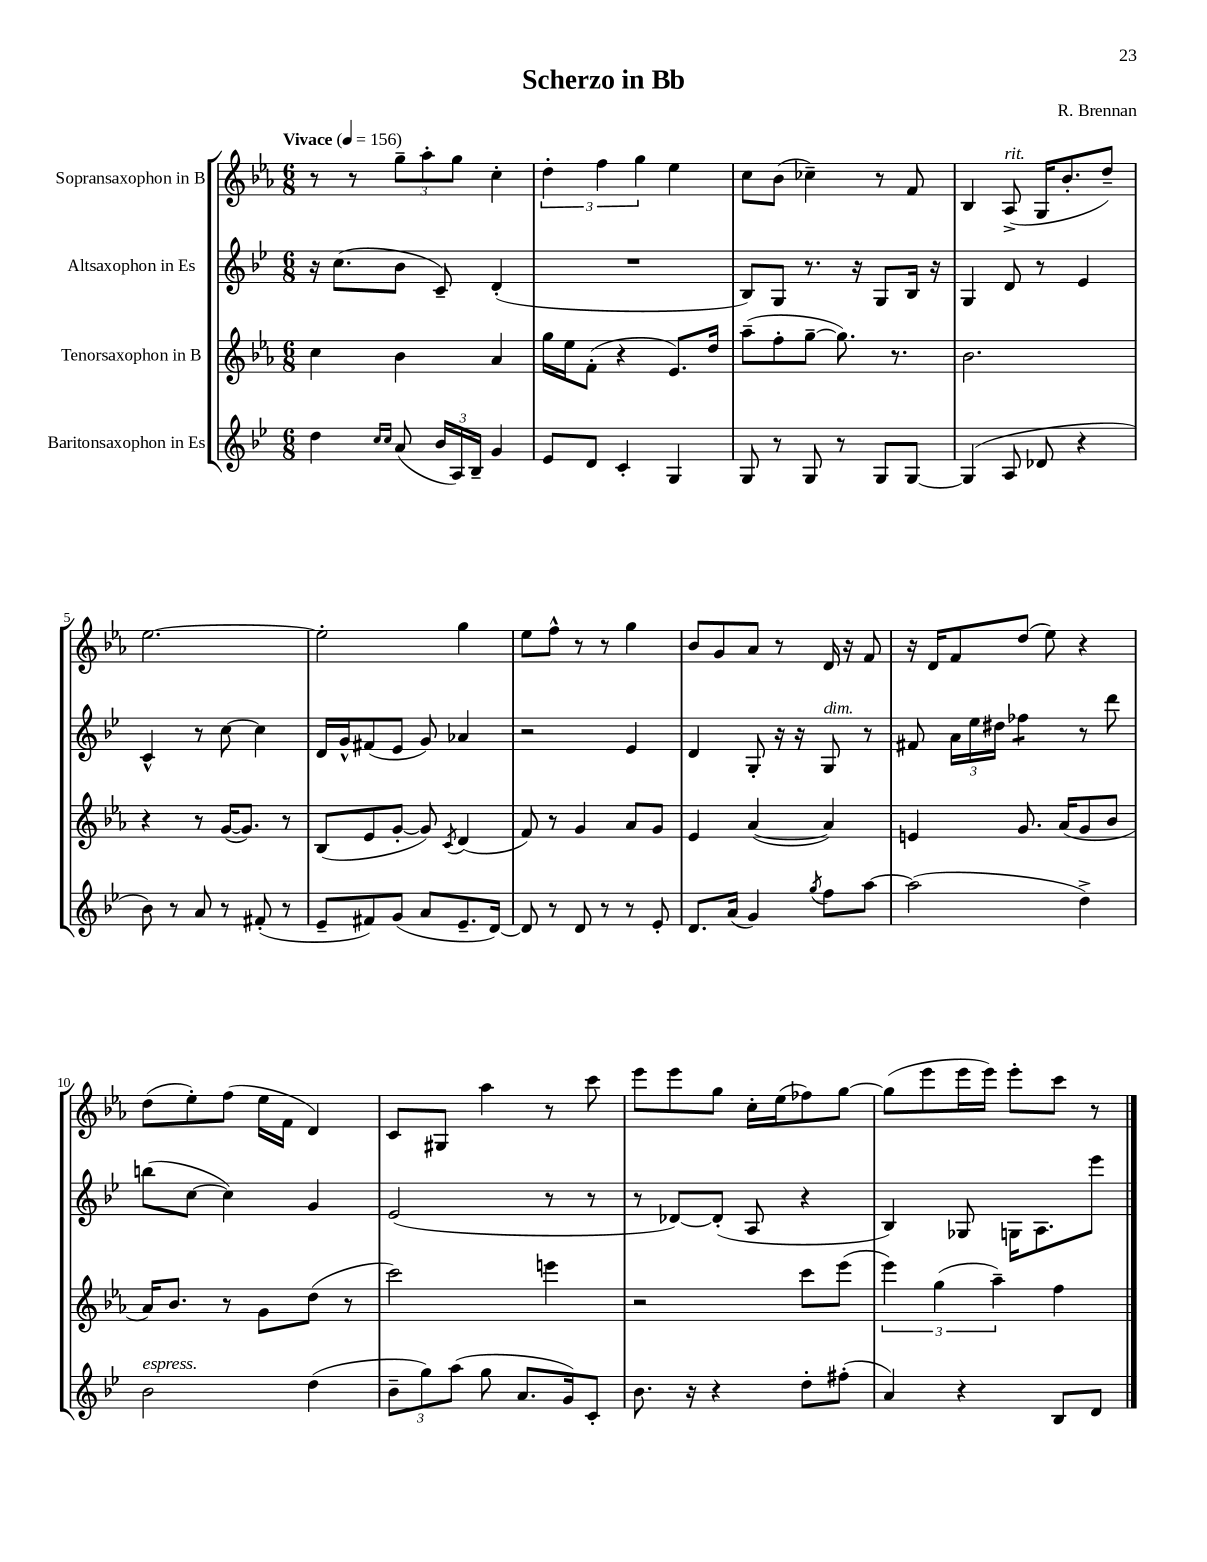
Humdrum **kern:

**kern	**kern	**kern	**kern
*staff4	*staff3	*staff2	*staff1
*clefG2	*clefG2	*clefG2	*clefG2
*k[b-e-]	*k[b-e-a-]	*k[b-e-]	*k[b-e-a-]
*M6/8	*M6/8	*M6/8	*M6/8
*MM156	*MM156	*MM156	*MM156
4dd	4cc	16r	8r
.	.	(8.cc	.
.	.	.	8r
16qqcc	.	.	.
16qqcc	.	.	.
(8a	4b-	8b-	12gg~
.	.	.	12aa-'
24b-	.	8c~)	.
24A)	.	.	12gg
24B-~	.	.	.
4g	4a-	(4d'	4cc'
=	=	=	=
8e-	16gg	2.r	6dd'
.	16ee-	.	.
8d	(8f'	.	.
.	.	.	6ff
4c'	4r	.	.
.	.	.	6gg
4G	8.e-)	.	4ee-
.	16dd	.	.
=	=	=	=
8G	(8aa-~	8B-)	8cc
8r	8ff'	8G	(8b-
8G	[8gg~	8.r	4cc-~)
8r	8.gg])	.	.
.	.	16r	.
8G	.	8G	8r
.	8.r	.	.
[8G	.	16B-	8f
.	.	16r	.
=	=	=	=
(4G]	2.b-	4G	4B-
8A	.	8d	(8A-^
8d-	.	8r	16G
.	.	.	8.b-'
4r	.	4e-	.
.	.	.	8dd~)
=	=	=	=
8b-)	4r	4c^^	[2.ee-
8r	.	.	.
8a	8r	8r	.
8r	([16g	[8cc	.
.	8.g])	.	.
(8f#'	.	4cc]	.
8r	8r	.	.
=	=	=	=
8e-~	(8B-	16d	2ee-']
.	.	16g^^	.
8f#)	8e-	(8f#	.
(8g	[8g'	8e-	.
8a	8g])	8g)	.
.	8qc	.	.
8.e-~	(4d	4a-	4gg
[16d)	.	.	.
=	=	=	=
8d]	8f)	2r	8ee-
8r	8r	.	8ff^^
8d	4g	.	8r
8r	.	.	8r
8r	8a-	4e-	4gg
8e-'	8g	.	.
=	=	=	=
8.d	4e-	4d	8b-
.	.	.	8g
(16a	.	.	.
4g)	([4a-	8G'	8a-
.	.	16r	8r
.	.	16r	.
8qgg	.	.	.
8ff	4a-])	8G	16d
.	.	.	16r
[8aa	.	8r	8f
=	=	=	=
(2aa]	4e	8f#	16r
.	.	.	16d
.	.	24a	8f
.	.	24ee-	.
.	.	24dd#	.
.	8.g	4ff-	(8dd
.	.	.	8ee-)
.	(16a-	.	.
4dd^)	8g	8r	4r
.	8b-	8ddd	.
=	=	=	=
2b-	16a-)	(8bb	(8dd
.	8.b-	.	.
.	.	[8cc	8ee-')
.	8r	4cc])	(8ff
.	8g	.	16ee-
.	.	.	16f
(4dd	(8dd	4g	4d)
.	8r	.	.
=	=	=	=
12b-~	2ccc)	(2e-	8c
12gg)	.	.	.
.	.	.	8G#
(12aa	.	.	.
8gg	.	.	4aa-
8.a	.	.	.
.	4eee	8r	8r
16g)	.	.	.
8c'	.	8r	8ccc
=	=	=	=
8.b-	2r	8r	8eee-
.	.	[8d-)	8eee-
16r	.	.	.
4r	.	(8d-']	8gg
.	.	8A	16cc'
.	.	.	(16ee-
8dd'	8ccc	4r	8ff-)
(8ff#'	(8eee-	.	[8gg
=	=	=	=
4a)	6eee-)	4B-)	(8gg]
.	.	.	8eee-
.	(6gg	.	.
4r	.	8G-	16eee-
.	.	.	16eee-)
.	6aa-~)	.	.
.	.	16G	8eee-'
.	.	8.A	.
8B-	4ff	.	8ccc
8d	.	8eee-	8r
==	==	==	==
*-	*-	*-	*-
